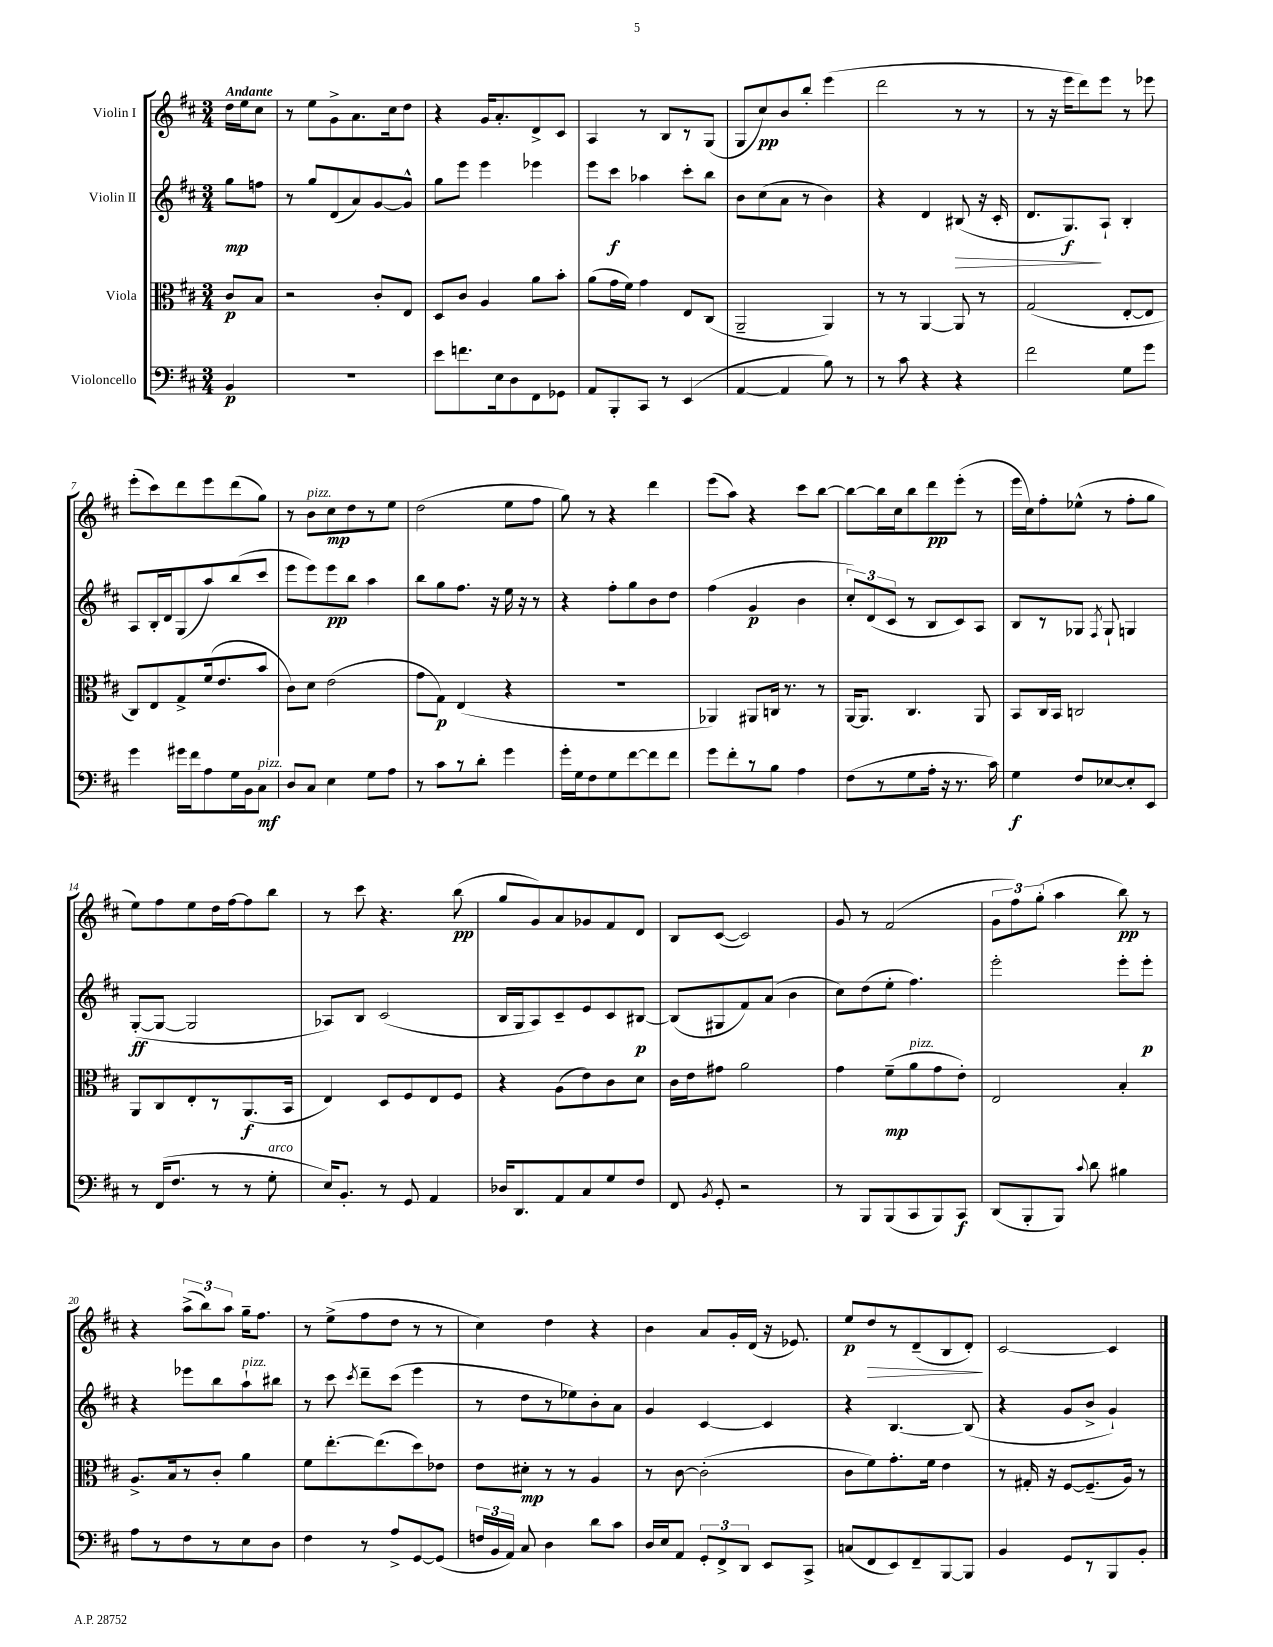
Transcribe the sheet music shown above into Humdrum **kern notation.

**kern	**dynam	**kern	**dynam	**kern	**dynam	**kern	**dynam
*part4	*part4	*part3	*part3	*part2	*part2	*part1	*part1
*staff4	*staff4	*staff3	*staff3	*staff2	*staff2	*staff1	*staff1
*I"Violoncello	*	*I"Viola	*	*I"Violin II	*	*I"Violin I	*
*clefF4	*	*clefC3	*	*clefG2	*	*clefG2	*
*k[f#c#]	*	*k[f#c#]	*	*k[f#c#]	*	*k[f#c#]	*
*M3/4	*	*M3/4	*	*M3/4	*	*M3/4	*
=	=	=	=	=	=	=	=
!	!	!	!	!	!	!LO:TX:a:B:t=Andante	!
4BB/	p	8c#/L	p	8gg\L	mp	16dd\LL	.
.	.	.	.	.	.	16ee\J	.
.	.	8B/J	.	8ffn\J	.	8cc#\J	.
=1	=1	=1	=1	=1	=1	=1	=1
2.r	.	2r	.	8r	.	8r	.
.	.	.	.	8gg/L	.	8ee\L	.
.	.	.	.	(8d/	.	8g^\	.
.	.	.	.	8a/)	.	8.a\	.
.	.	8c#'/L	.	[8g/	.	.	.
.	.	.	.	.	.	16cc#\k	.
.	.	8E/J	.	8g^^/J]	.	8dd\J	.
=2	=2	=2	=2	=2	=2	=2	=2
8e\L	.	8D/L	.	8gg\L	.	4r	.
8.fn\	.	8c#/J	.	8eee\J	.	.	.
.	.	4A/	.	4eee\	.	16g/KL	.
16E\k	.	.	.	.	.	8.a'/	.
8D\	.	.	.	.	.	.	.
8FF#\	.	8a\L	.	4eee-X\	.	8d^/	.
8GG-X\J	.	8b'\J	.	.	.	8c#/J	.
=3	=3	=3	=3	=3	=3	=3	=3
8AA/L	.	(8a\L	.	8eee\L	.	4A/	.
8BBB'/	.	16g\L	.	8ccc#\J	f	.	.
.	.	16f#\JJ)	.	.	.	.	.
8CC#/J	.	4g\	.	4aa-X\	.	8r	.
8r	.	.	.	.	.	8B/L	.
(4EE/	.	8E/L	.	8ccc#'\L	.	8r	.
.	.	(8C#/J	.	8bb\J	.	(8G/J	.
=4	=4	=4	=4	=4	=4	=4	=4
[4AA/	.	2AA~/	.	8b\L	.	8G/L	.
.	.	.	.	(8cc#\	.	8cc#/)	pp
4AA/]	.	.	.	8a\J	.	8b/	.
.	.	.	.	8r	.	8bb'/J	.
8B\)	.	4AA/)	.	4b\)	.	(4eee\	.
8r	.	.	.	.	.	.	.
=5	=5	=5	=5	=5	=5	=5	=5
8r	.	8r	.	4r	.	2ddd\	.
8c#\	.	8r	.	.	.	.	.
4r	.	[4AA/	.	4d/	.	.	.
!	!	!	!	!	!LO:HP:b	!	!
4r	.	8AA/]	.	(8B#X/	>	8r	.
.	.	8r	.	16r	.	8r	.
.	.	.	.	16c#'/	.	.	.
=6	=6	=6	=6	=6	=6	=6	=6
2f#\	.	(2G/	.	8.d/L	.	8r	.
.	.	.	.	.	.	16r	.
.	.	.	.	8.G/)	f	16eee\KL	.
.	.	.	.	.	.	8ddd\)	.
.	.	.	.	8A`/J	]	8eee\J	.
8G\L	.	[8E'/L	.	4B'/	.	8r	.
8g\J	.	8E/J]	.	.	.	8eee-X\	.
!!LO:LB:g=z
=7	=7	=7	=7	=7	=7	=7	=7
4g\	.	8C#/L)	.	8A/L	.	(8eee'\L	.
.	.	8E/	.	16B'/L	.	8ccc#\)	.
.	.	.	.	16d/J	.	.	.
16g#X\LL	.	8G^/	.	(8G/	.	8ddd\	.
16f#\J	.	.	.	.	.	.	.
8A\	.	(16f#/k	.	8aa/)	.	8eee\	.
.	.	8.e/	.	.	.	.	.
16G\L	.	.	.	(8bb/	.	(8ddd\	.
16BB\J	.	.	.	.	.	.	.
!LO:TX:a:i:t=pizz.	!	!	!	!	!	!	!
8C#\J	mf	8b/J	.	8ccc#/J	.	8gg\J)	.
=8	=8	=8	=8	=8	=8	=8	=8
8D/L	.	8c#\L)	.	8eee\L	.	8r	.
!	!	!	!	!	!	!LO:TX:a:i:t=pizz.	!
8C#/J	.	8d\J	.	8eee\)	.	8b\L	.
4E\	.	(2e\	.	8eee\	pp	8cc#\	mp
.	.	.	.	8bb\J	.	8dd\	.
8G\L	.	.	.	4aa\	.	8r	.
8A\J	.	.	.	.	.	8ee\J	.
=9	=9	=9	=9	=9	=9	=9	=9
8r	.	8g\L	.	8bb\L	.	(2dd\	.
8c#\L	.	8G\J)	p	8gg\	.	.	.
8r	.	(4E/	.	8.ff#\J	.	.	.
8d'\J	.	.	.	.	.	.	.
.	.	.	.	16r	.	.	.
4g\	.	4r	.	16ee\	.	8ee\L	.
.	.	.	.	16r	.	.	.
.	.	.	.	8r	.	8ff#\J	.
=10	=10	=10	=10	=10	=10	=10	=10
16g'\LL	.	2.r	.	4r	.	8gg\)	.
16G\J	.	.	.	.	.	.	.
8F#\	.	.	.	.	.	8r	.
8G\	.	.	.	8ff#'\L	.	4r	.
[8f#\	.	.	.	8gg\	.	.	.
8f#\]	.	.	.	8b\	.	4ddd\	.
8f#\J	.	.	.	8dd\J	.	.	.
=11	=11	=11	=11	=11	=11	=11	=11
8g\L	.	4AA-X/)	.	(4ff#\	.	(8eee\L	.
8f#'\	.	.	.	.	.	8aa\J)	.
8r	.	8AA#X/L	.	4g/	p	4r	.
8B\J	.	16Cn/Jk	.	.	.	.	.
.	.	8.r	.	.	.	.	.
4A\	.	.	.	4b\	.	8ccc#\L	.
.	.	8r	.	.	.	[8bb\J	.
=12	=12	=12	=12	=12	=12	=12	=12
(8F#\L	.	[16AA/KL	.	12cc#'/L)	.	8bb\L_	.
.	.	8.AA/J]	.	.	.	.	.
.	.	.	.	(12d/	.	.	.
8r	.	.	.	.	.	16bb\L]	.
.	.	.	.	12c#/J	.	.	.
.	.	.	.	.	.	16cc#\J	.
8G\	.	4.C#/	.	8r	.	8bb\	.
16A'\Jk	.	.	.	8B/L	.	8ddd\	pp
16r	.	.	.	.	.	.	.
8.r	.	.	.	8c#/)	.	(8eee'\J	.
.	.	8AA/	.	8A/J	.	8r	.
16c#\)	.	.	.	.	.	.	.
=13	=13	=13	=13	=13	=13	=13	=13
4G\	f	8BB/L	.	8B/L	.	16eee\LL	.
.	.	.	.	.	.	16cc#\J)	.
.	.	16C#/L	.	8r	.	8ff#'\	.
.	.	16BB/JJ	.	.	.	.	.
8F#/L	.	2Cn/	.	8G-X/J	.	(8ee-X^^\J	.
.	.	.	.	8qF#/	.	.	.
[8E-X/	.	.	.	8G-`/	.	8r	.
8E-'/]	.	.	.	4Gn/	.	8ff#'\L	.
8EE/J	.	.	.	.	.	8gg\J	.
!!LO:LB:g=z
=14	=14	=14	=14	=14	=14	=14	=14
8r	.	8AA/L	.	([8G'/L	ff	8ee\L)	.
(16FF#/KL	.	8C#/	.	8G/J_	.	8ff#\	.
8.F#/J	.	.	.	.	.	.	.
.	.	8E'/	.	2G/]	.	8ee\	.
8r	.	8r	.	.	.	16dd\L	.
.	.	.	.	.	.	[16ff#\J	.
8r	.	(8.AA/	f	.	.	8ff#\]	.
!LO:TX:a:i:t=arco	!	!	!	!	!	!	!
8G'\	.	.	.	.	.	8bb\J	.
.	.	16BB/Jk	.	.	.	.	.
=15	=15	=15	=15	=15	=15	=15	=15
16E/KL)	.	4E/)	.	8A-X/L)	.	8r	.
8.BB'/J	.	.	.	.	.	.	.
.	.	.	.	8B/J	.	8ccc#\	.
8r	.	8D/L	.	(2c#/	.	4.r	.
8GG/	.	8F#/	.	.	.	.	.
4AA/	.	8E/	.	.	.	.	.
.	.	8F#/J	.	.	.	(8bb\	pp
=16	=16	=16	=16	=16	=16	=16	=16
16D-X/KL	.	4r	.	16B/LL	.	8gg/L	.
8.DD/	.	.	.	16G/J	.	.	.
.	.	.	.	8A/)	.	8g/)	.
8AA/	.	(8A\L	.	8c#~/	.	8a/	.
8C#/	.	8e\)	.	8e/	.	8g-X/	.
8G/	.	8c#\	.	8c#/	.	8f#/	.
8F#/J	.	8d\J	.	[8B#X/J	p	8d/J	.
=17	=17	=17	=17	=17	=17	=17	=17
8FF#/	.	16c#\LL	.	(8B#/L]	.	8B/L	.
.	.	16e\J	.	.	.	.	.
8qBB/	.	.	.	.	.	.	.
8GG'/	.	8g#X\J	.	8G#X/	.	([8c#/J	.
2r	.	2a\	.	8f#/)	.	2c#/])	.
.	.	.	.	(8a/J	.	.	.
.	.	.	.	4b\	.	.	.
=18	=18	=18	=18	=18	=18	=18	=18
8r	.	4g\	.	8cc#\L)	.	8g/	.
8BBB/L	.	.	.	(8dd\	.	8r	.
(8BBB/	.	(8f#~\L	mp	8ee'\J	.	(2f#/	.
!	!	!LO:TX:a:i:t=pizz.	!	!	!	!	!
8CC#/	.	8a\	.	4.ff#\)	.	.	.
8BBB/)	.	8g\	.	.	.	.	.
8CC#/J	f	8e'\J)	.	.	.	.	.
=19	=19	=19	=19	=19	=19	=19	=19
(8DD/L	.	2E/	.	2eee'\	.	12g\L	.
.	.	.	.	.	.	12ff#\)	.
8BBB'/	.	.	.	.	.	.	.
.	.	.	.	.	.	(12gg'\J	.
8BBB/J)	.	.	.	.	.	4aa\	.
8qqc#/	.	.	.	.	.	.	.
8d\	.	.	.	.	.	.	.
4B#X\	.	4B'/	.	8eee'\L	.	8bb\)	pp
.	.	.	.	8eee'\J	p	8r	.
!!LO:LB:g=z
=20	=20	=20	=20	=20	=20	=20	=20
8A\L	.	8.A^/L	.	4r	.	4r	.
8r	.	.	.	.	.	.	.
.	.	16B/k	.	.	.	.	.
8F#\	.	8r	.	8eee-X\L	.	(12aa^\L	.
.	.	.	.	.	.	12bb\)	.
8r	.	8c#'/J	.	8bb\	.	.	.
.	.	.	.	.	.	12aa\J	.
!	!	!	!	!LO:TX:a:i:t=pizz.	!	!	!
8E\	.	4a\	.	8aa`\	.	16gg~\KL	.
.	.	.	.	.	.	8.ff#\J	.
8D\J	.	.	.	8bb#X\J	.	.	.
=21	=21	=21	=21	=21	=21	=21	=21
4F#\	.	8f#\L	.	8r	.	8r	.
.	.	[8.ee'\	.	8ccc#\	.	(8ee^\L	.
.	.	.	.	8qccc#/	.	.	.
8r	.	.	.	8ddd~\L	.	8ff#\	.
.	.	(8.ee\]	.	.	.	.	.
8A^/L	.	.	.	(8ccc#\J	.	8dd\J	.
[8GG/	.	8dd\)	.	4eee\	.	8r	.
(8GG/J]	.	8e-X\J	.	.	.	8r	.
=22	=22	=22	=22	=22	=22	=22	=22
24Fn/LL	.	8e\L	.	8r	.	4cc#\)	.
24BB/	.	.	.	.	.	.	.
24AA/JJ)	.	.	.	.	.	.	.
8C#/	.	8d#X'\J	mp	8dd\L	.	.	.
4D\	.	8r	.	8r	.	4dd\	.
.	.	8r	.	8ee-X\)	.	.	.
8d\L	.	4A/	.	8b'\	.	4r	.
8c#\J	.	.	.	8a\J	.	.	.
=23	=23	=23	=23	=23	=23	=23	=23
16D/LL	.	8r	.	4g/	.	4b\	.
16E/J	.	.	.	.	.	.	.
8AA/J	.	[8c#\	.	.	.	.	.
12GG'/L	.	(2c#'\]	.	[4c#/	.	8a/L	.
12FF#^/	.	.	.	.	.	.	.
.	.	.	.	.	.	16g'/L	.
12DD/J	.	.	.	.	.	.	.
.	.	.	.	.	.	(16d/JJ	.
8EE/L	.	.	.	4c#/]	.	16r	.
.	.	.	.	.	.	8.e-X/)	.
8CC#^/J	.	.	.	.	.	.	.
=24	=24	=24	=24	=24	=24	=24	=24
(8Cn/L	.	8c#\L	.	4r	.	8ee/L	p
!	!	!	!	!	!	!	!LO:HP:b
8FF#/	.	8f#\)	.	.	.	8dd/	>
8EE/)	.	8.g'\	.	[4.B/	.	8r	.
8FF#~/	.	.	.	.	.	(8d~/	.
.	.	16f#\Jk	.	.	.	.	.
[8BBB/	.	4e\	.	.	.	8B/	.
8BBB/J]	.	.	.	(8B/]	.	8d'/J)	.
.	.	.	.	.	.	.	]
=25	=25	=25	=25	=25	=25	=25	=25
4BB/	.	8r	.	4r	.	[2c#/	.
.	.	16G#X'/	.	.	.	.	.
.	.	16r	.	.	.	.	.
8GG/L	.	[8F#/L	.	8g/L	.	.	.
8r	.	(8.F#~/]	.	8b^/J	.	.	.
8BBB/	.	.	.	4g`/)	.	4c#/]	.
.	.	16A/Jk)	.	.	.	.	.
8BB'/J	.	8r	.	.	.	.	.
==	==	==	==	==	==	==	==
*-	*-	*-	*-	*-	*-	*-	*-
